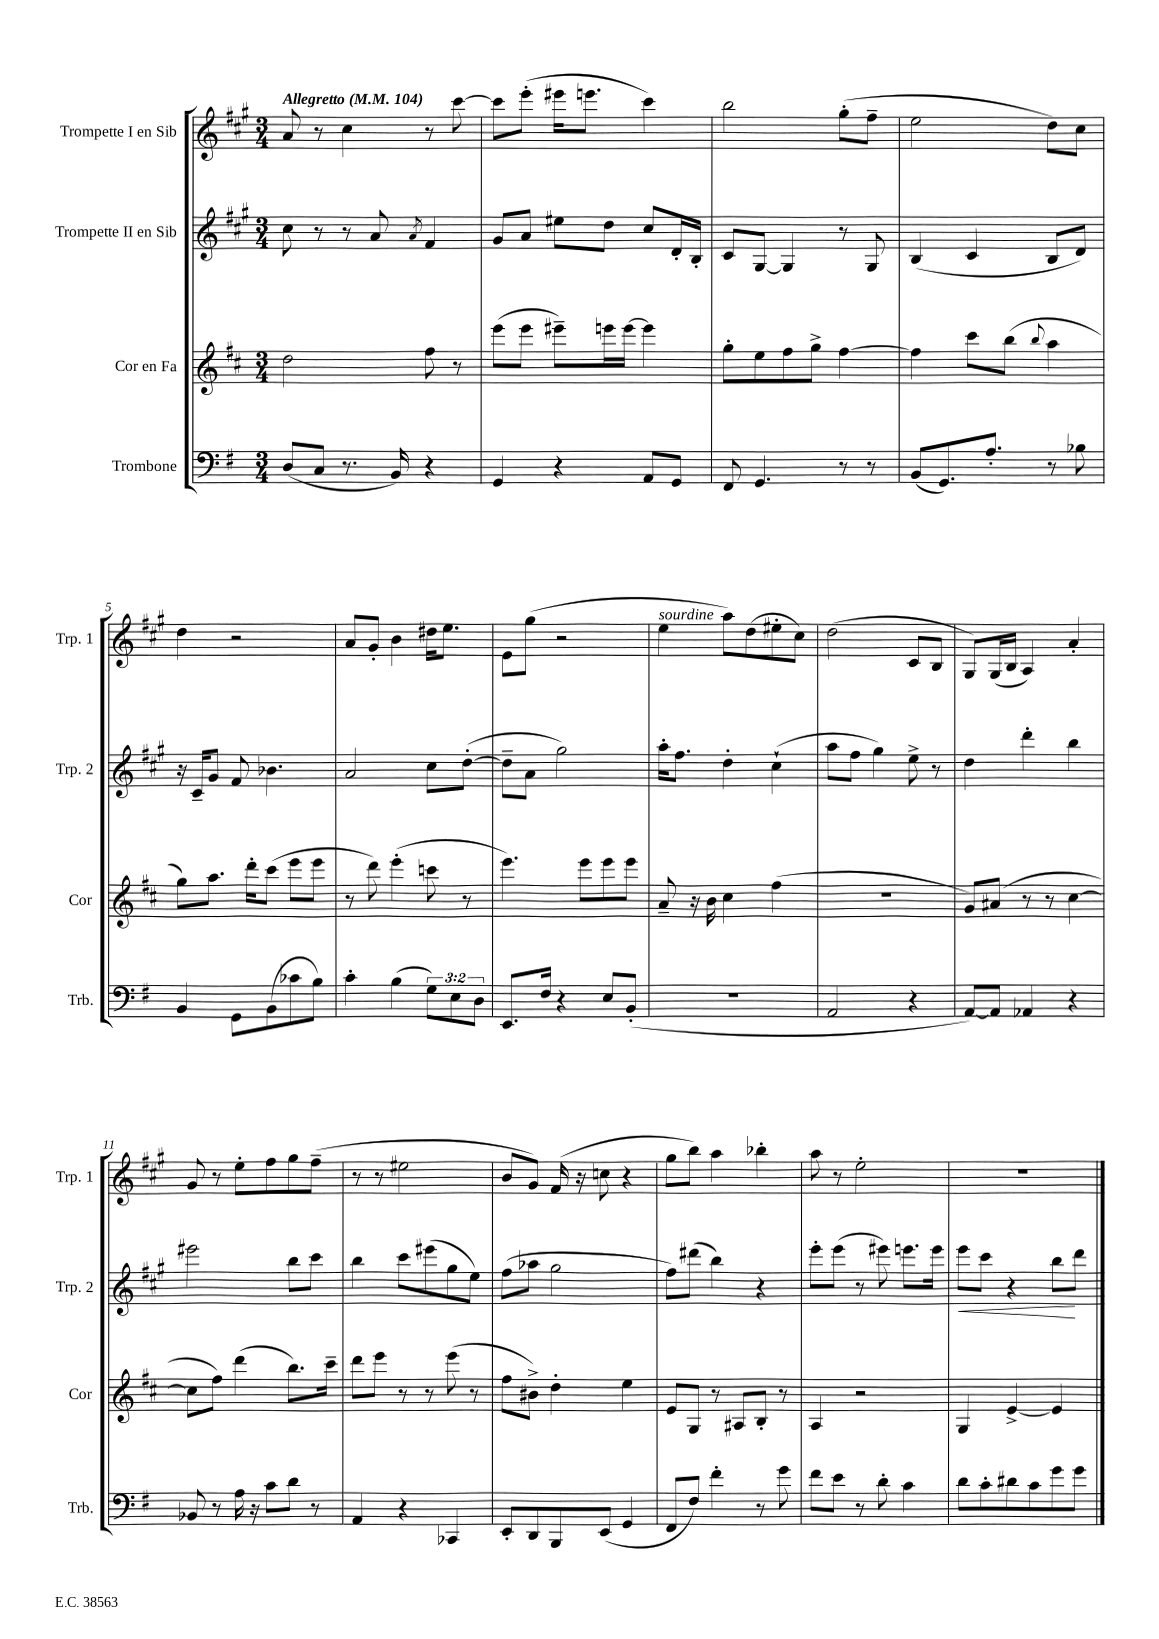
<<
\new StaffGroup <<
\new Staff = "s0" \with { instrumentName = "Trompette I en Sib" shortInstrumentName = "Trp. 1" } {
    \clef treble \key a \major \numericTimeSignature \time 3/4 \tempo "Allegretto" 4 = 104
    a'8 r8 cis''4 r8 cis'''8~ |
    cis'''8 e'''8-.( eis'''16 e'''8. cis'''4) |
    b''2 gis''8-.( fis''8-- |
    e''2 d''8) cis''8 |
    d''4 r2 |
    a'8 gis'8-. b'4 dis''16 e''8. |
    e'8 gis''8( r2 |
    e''4^\markup { \italic "sourdine" } a''8) d''8( eis''8-. cis''8) |
    d''2( cis'8 b8 |
    gis8) gis16( b16 a4) a'4-. |
    gis'8 r8 e''8-. fis''8 gis''8 fis''8--( |
    r8 r8 eis''2 |
    b'8 gis'8) fis'16( r16 c''8 r4 |
    gis''8 b''8) a''4 bes''4-. |
    a''8 r8 e''2-. |
    R2. \bar "|." |
}
\new Staff = "s1" \with { instrumentName = "Trompette II en Sib" shortInstrumentName = "Trp. 2" } {
    \clef treble \key a \major \numericTimeSignature \time 3/4
    cis''8 r8 r8 a'8 \acciaccatura { a'8 } fis'4 |
    gis'8 a'8 eis''8 d''8 cis''8 d'16-. b16-. |
    cis'8 gis8~ gis4 r8 gis8 |
    b4( cis'4 b8 d'8) |
    r16 cis'16-- gis'8 fis'8 bes'4. |
    a'2 cis''8 d''8~-.( |
    d''8-- a'8 gis''2) |
    a''16-. fis''8. d''4-. cis''4-!( |
    a''8 fis''8 gis''4) e''8-> r8 |
    d''4 d'''4-. b''4 |
    eis'''2 b''8 cis'''8 |
    b''4 cis'''8 eis'''8( gis''8 e''8) |
    fis''8( aes''8 gis''2 |
    fis''8) dis'''8( b''4) r4 |
    e'''8-. e'''8( r8 eis'''8) e'''8. e'''16 |
    e'''8\< cis'''8 r4 b''8\! d'''8 \bar "|." |
}
\new Staff = "s2" \with { instrumentName = "Cor en Fa" shortInstrumentName = "Cor" } {
    \clef treble \key d \major \numericTimeSignature \time 3/4
    d''2 fis''8 r8 |
    e'''8( e'''8 eis'''8--) e'''16 e'''16~ e'''4 |
    g''8-. e''8 fis''8 g''8-> fis''4~ |
    fis''4 cis'''8 b''8( \appoggiatura { b''8 } a''4 |
    g''8) a''8. d'''16-. cis'''8( e'''8 e'''8 |
    r8 d'''8) e'''4-.( c'''8 r8 |
    e'''4.) e'''8 e'''8 e'''8 |
    a'8-- r16 b'16 cis''4 fis''4( |
    R2. |
    g'8) ais'8( r8 r8 cis''4~ |
    cis''8 fis''8) d'''4( b''8.) cis'''16-- |
    d'''8 e'''8 r8 r8 e'''8( r8 |
    fis''8 bis'8->) d''4-. e''4 |
    e'8 g8 r8 ais8 b8-. r8 |
    a4 r2 |
    g4 e'4~-> e'4 \bar "|." |
}
\new Staff = "s3" \with { instrumentName = "Trombone" shortInstrumentName = "Trb." } {
    \clef bass \key g \major \numericTimeSignature \time 3/4 \override Staff.TupletNumber.text = #tuplet-number::calc-fraction-text
    d8( c8 r8. b,16) r4 |
    g,4 r4 a,8 g,8 |
    fis,8 g,4. r8 r8 |
    b,8( g,8.) a8.-. r8 bes8 |
    b,4 g,8 b,8( ces'8 b8) |
    c'4-. b4( \tuplet 3/2 { g8) e8 d8 } |
    e,8. fis16 r4 e8 b,8-.( |
    R2. |
    a,2 r4 |
    a,8~) a,8 aes,4 r4 |
    bes,8 r8 a16 r16 c'8 d'8 r8 |
    a,4 r4 ces,4 |
    e,8-. d,8 b,,8 e,8( g,4 |
    fis,8 fis8) fis'4-. r8 g'8 |
    fis'8 e'8 r8 d'8-. c'4 |
    d'8 c'8-. dis'8 c'8 g'8 g'8 \bar "|." |
}
>>
>>
